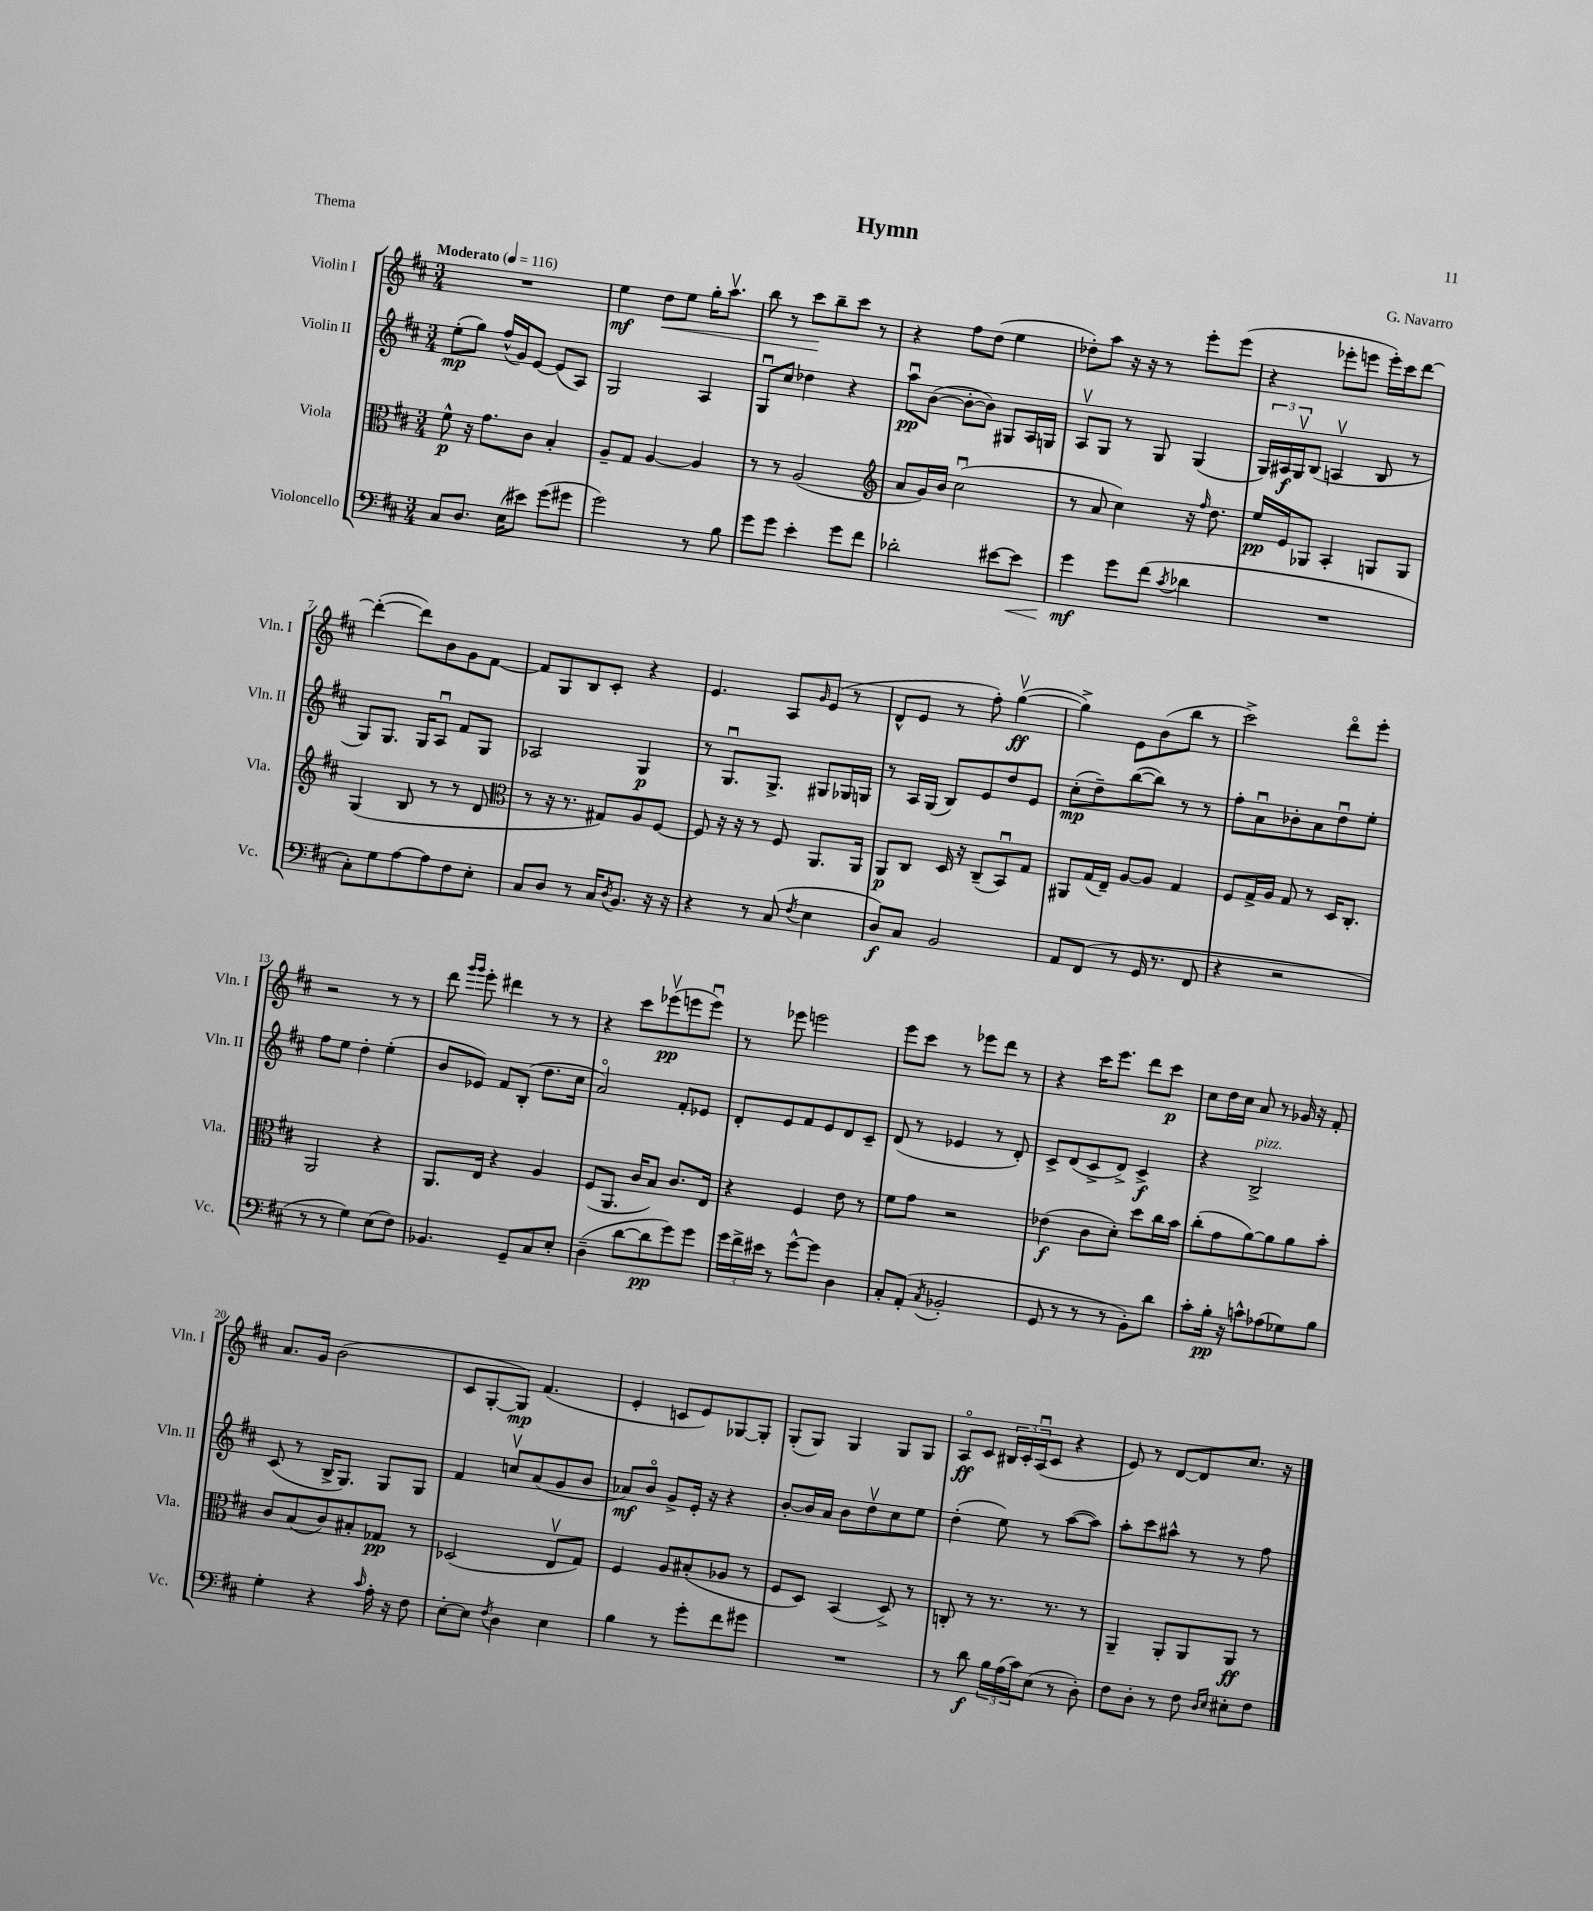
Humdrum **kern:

**kern	**kern	**kern	**kern
*staff4	*staff3	*staff2	*staff1
*clefF4	*clefC3	*clefG2	*clefG2
*k[f#c#]	*k[f#c#]	*k[f#c#]	*k[f#c#]
*M3/4	*M3/4	*M3/4	*M3/4
*MM116	*MM116	*MM116	*MM116
8C#	8f#^^	(8ee'	2.r
8.D	16r	8gg)	.
.	8.g	.	.
.	.	(16ff#^^	.
(16E	.	16g)	.
8e#)	8c#	[8e	.
(8g	4B'	(8e]	.
8g#	.	8A)	.
=	=	=	=
2g)	8A~	2G	4ee
.	8G	.	.
.	[4A	.	8dd
.	.	.	8ee
8r	4A]	4A	16gg'
.	.	.	8.aav
8B	.	.	.
=	=	=	=
8g	8r	8Gu	8bb
8g	8r	8cc#	8r
4e'	(2A	4dd-	8ccc#
.	.	.	8bb~
8g	.	4r	8ccc#
8f#	.	.	8r
=	=	=	=
*	*clefG2	*	*
2d-'	8a	8aau	4r
.	16g)	([8b	.
.	16b	.	.
.	(2cc#u	8b'_	8ff#
.	.	8b])	(8dd
[8e#	.	8G#	4ee
8e#]	.	16A	.
.	.	16G	.
=	=	=	=
4g	8r	8Av	8dd-')
.	8a	8G	8aa
8g	4cc#)	8r	16r
.	.	.	16r
(8f#	.	8G	8r
8qc#	.	.	.
4d-	16r	(4G	8eee'
.	16qqff#	.	.
.	8.dd	.	.
.	.	.	(8eee
=	=	=	=
2.r	16ee	24G)	4r
.	.	24A#	.
.	16e	.	.
.	.	24Gv	.
.	8G-	(8B	.
.	4A'	4Av	8eee-'
.	.	.	8eee
.	8G	8B	16eee')
.	.	.	16ccc#
.	8G	8r	[8ddd
=	=	=	=
8C#')	(4G	8G)	(4ddd'_
8G	.	8.G	.
[8A	8B	.	8ddd])
.	.	16G	.
8A]	8r	8Au	8b
8F#	8r	8f#	8g
8E'	8d	8G	[8f#
=	=	=	=
*	*clefC3	*	*
8C#	8r	2A-	8f#]
8D	16r	.	8G
.	8.r	.	.
8r	.	.	8B
16C#	8G#)	.	8c#'
8qD	.	.	.
8.BB	.	.	.
.	8A	4G	4r
16r	[8F#	.	.
16r	.	.	.
=	=	=	=
4r	8F#]	8r	4.e
.	16r	8.Gu	.
.	16r	.	.
8r	8r	.	.
.	.	8.G^	.
(8C#	8F#	.	8A
8qF#	.	.	16qqg
4E	8.AA	8G#	(8e
.	.	16G-	8r
.	16AA	16G	.
=	=	=	=
8D)	8AA	8r	8d^^
8C#	8C#	16A	8e
.	.	(16G	.
2BB	16D	8B)	8r
.	16r	.	.
.	(8C#~	8e	8ff#')
.	8BBu)	8dd	([4ggv
.	8G	8e	.
=	=	=	=
8AA	8AA#	(8cc#'	4gg^])
(8FF#	(16G	8dd~)	.
.	16E~)	.	.
8r	[8A	([8bb	8e
16GG	8A]	8bb])	(8b
8.r	.	.	.
.	4G	8r	8bb
8FF#	.	8r	8r
=	=	=	=
4r	8F#	8ff#'	2ccc#^)
.	16G^	8au	.
.	16A	.	.
2r	8G	8b-'	.
.	8r	8a	.
.	16D	8ddu	8dddo
.	8.C#'	.	.
.	.	8ee'	8eee'
=	=	=	=
8r	2AA	8ff#	2r
8r	.	8ee	.
4G)	.	4dd'	.
(8E	4r	(4ee'	8r
8F#)	.	.	8r
=	=	=	=
4.BB-	8.AA	8b	8ddd
.	.	.	16qqggg
.	.	.	16qqggg
.	.	8e-)	8eee'
.	16E	.	.
.	4r	8f#	4ddd#
8GG~	.	(8B'	.
8C#	4A	8.dd	8r
8E'	.	.	8r
.	.	16cc#	.
=	=	=	=
(4D~	(8F#	2ao)	4r
.	8.AA	.	.
[8d	.	.	8ccc#
.	16c#	.	.
8d]	8B)	.	(8eee-v
8g)	8.c#	8f#'	8eee
8g	.	8e-	8eeeu)
.	16E	.	.
=	=	=	=
24g	4r	8d'	8r
24f#^	.	.	.
24e#	.	.	.
8r	.	8e	8eee-
[8g^^	4F#	8f#	2eee
8g]	.	8e	.
4D	8e	8d	.
.	8r	8c#~	.
=	=	=	=
8C#'	8f#	(8d	8eee
(8AA'	8g	8r	8ccc#
8qC#	.	.	.
2BB-'	2r	4e-	8r
.	.	.	8eee-
.	.	8r	8ddd
.	.	8d')	8r
=	=	=	=
8GG	(4e-	8c#^	4r
8r	.	(8d	.
8r	8c#	8c#^	16ccc#
.	.	.	8.eee
8r	8d')	8d^)	.
8BB')	8dd	4c#^	8ddd
8d	16cc#	.	8ccc#
.	16b	.	.
=	=	=	=
8c#'	(8cc#'	4r	8cc#
16B'	8g	.	16dd
16r	.	.	16cc#
8c^^	[8a)	2B^	8a
(8A-	8a]	.	8r
8G-)	8a	.	16g-
.	.	.	16r
8B	8b'	.	8f#'
=	=	=	=
4G'	8c#	(8c#	8.a
.	(8B	8r	.
.	.	.	16g
4r	8c#)	16B^	(2b
.	.	8.G)	.
.	8B#'	.	.
16qqc#	.	.	.
16A'	8G-	8G	.
16r	.	.	.
8F#	8r	8G	.
=	=	=	=
[8E'	(2D-	4f#	8c#
8E]	.	.	[8G'
8qF#	.	.	.
4D	.	8ccv	8G])
.	.	(8a	(4.f#
4E	8Ev	8g	.
.	8G)	8b	.
=	=	=	=
4B	4F#	8a-)	4e'
.	.	8bo	.
8r	8A	8g^	8c
8g'	(8B#'	16e'	8e)
.	.	16r	.
8f#	8A-	4r	[8G-
8g#	8r	.	8G-']
=	=	=	=
2.r	8F#	[8b'	(8G'
.	8D)	16b]	8G)
.	.	16a	.
.	(4BB	8b	4G
.	.	8ddv	.
.	8D^)	8cc#	8G
.	8r	8ee	8G
=	=	=	=
8r	8C'	(4dd'	8Ao
8d	8r	.	8c#
24B	8.r	8ee)	24B#
(24A	.	.	24c#'
24c#)	.	.	(24Au
(8E	.	8r	8c#
.	8.r	.	.
8r	.	([8aa	4r
8D')	8r	8aa])	.
=	=	=	=
8F#	4AA~	8aa'	8e)
8D'	.	8ccc#	8r
8r	8AA'	8aa#^^	[8d
8F#	8AA	8r	8d]
16qqD	.	.	.
16qqE	.	.	.
8E#'	8AA	8r	8.cc#
8F#	8r	8ff#	.
.	.	.	16r
==	==	==	==
*-	*-	*-	*-
